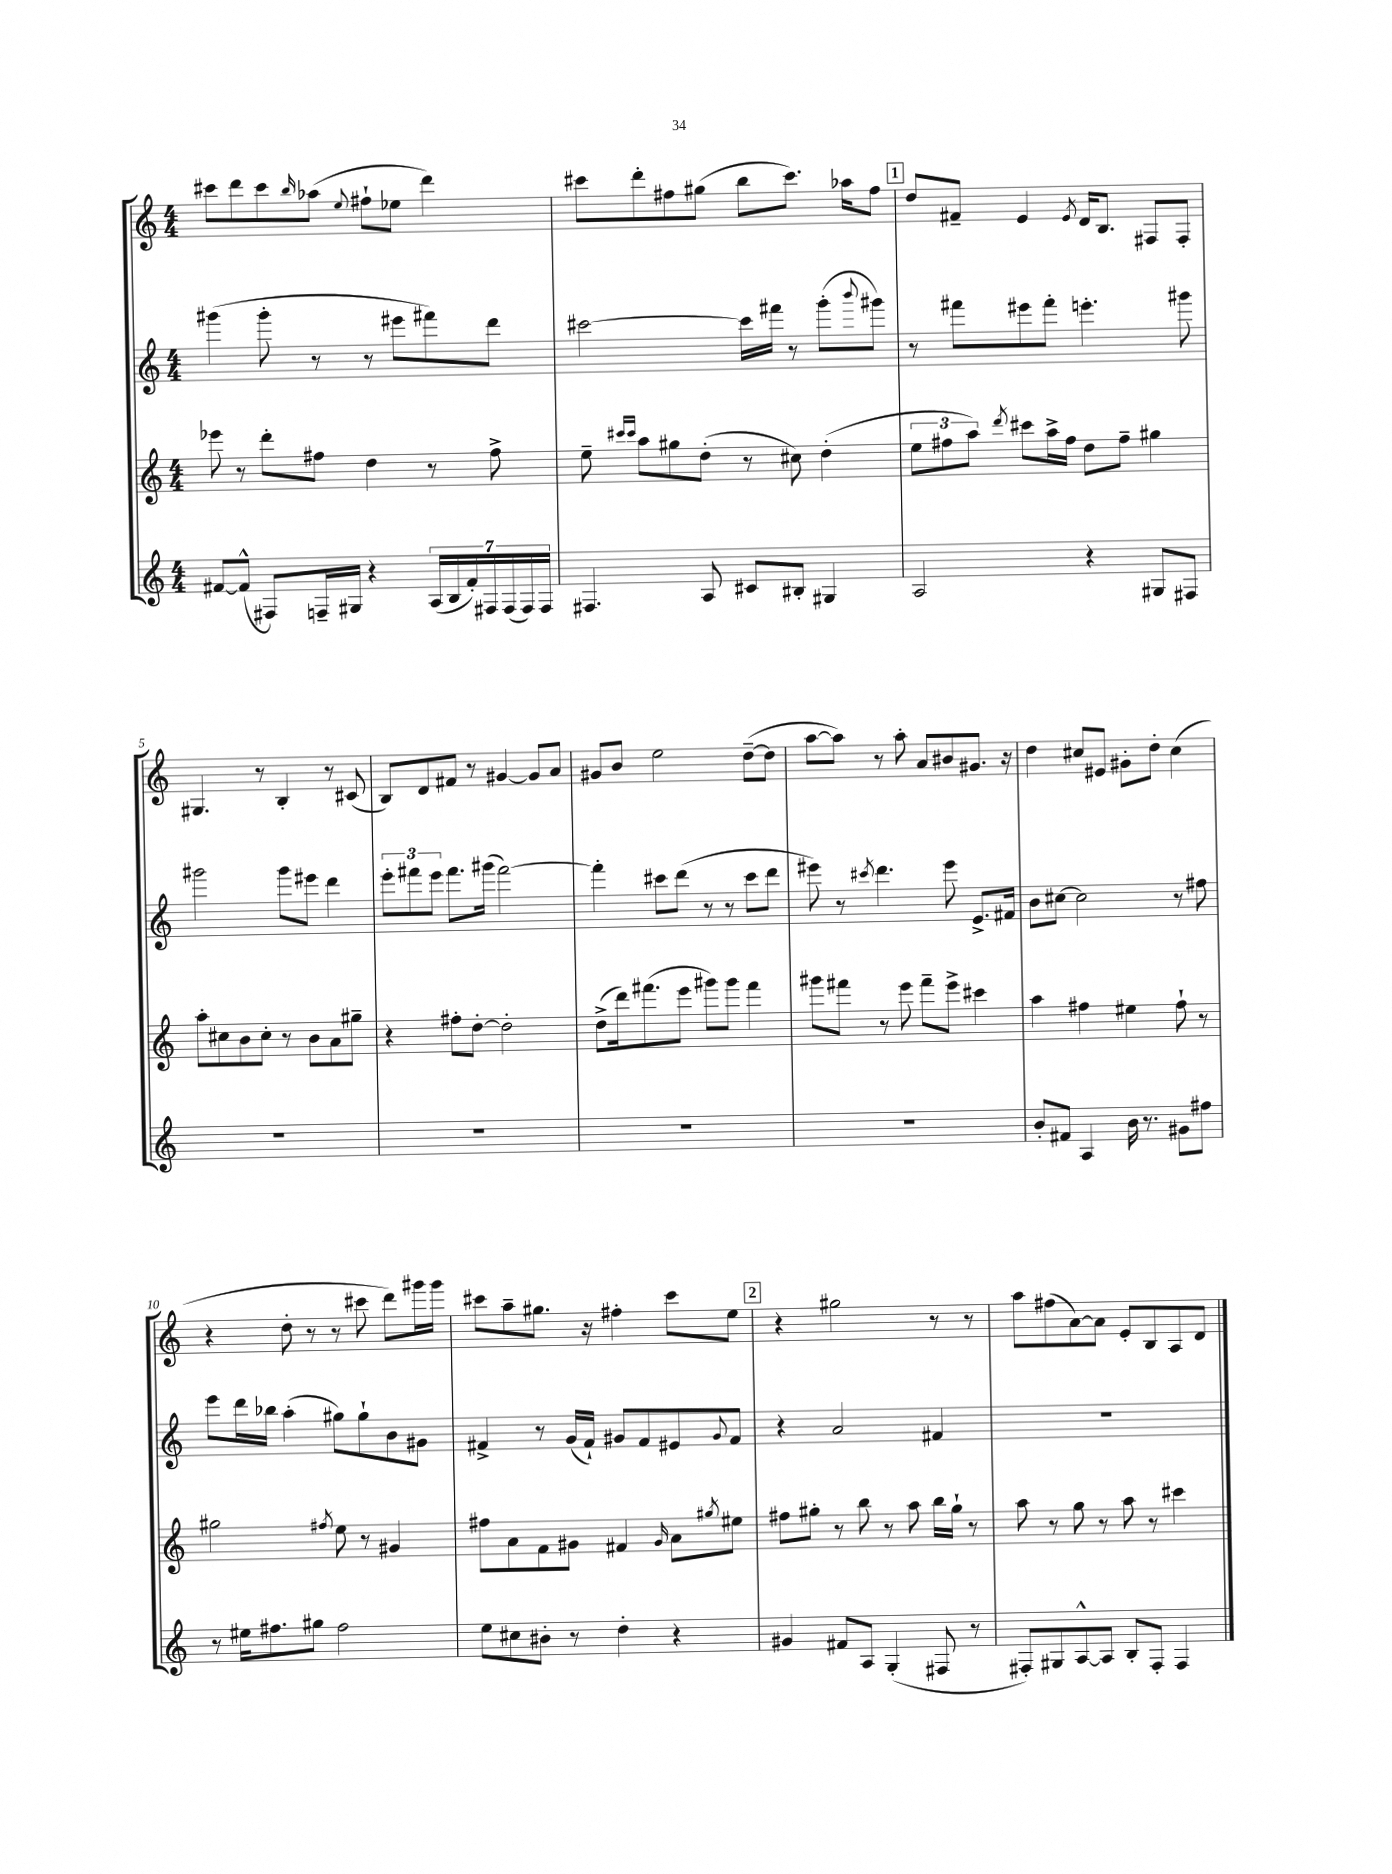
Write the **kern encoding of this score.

**kern	**kern	**kern	**kern
*staff4	*staff3	*staff2	*staff1
*clefG2	*clefG2	*clefG2	*clefG2
*k[]	*k[]	*k[]	*k[]
*M4/4	*M4/4	*M4/4	*M4/4
[8f#/L	8eee-\	(4ggg#\	8ccc#\L
(8f#^^/]J	8r	.	8ddd\
8F#/L)	8ddd'\L	8ggg#'\	8ccc#\
.	.	.	16qqbb/
16F~/L	8ff#\J	8r	(8aa-\J
16G#/JJ	.	.	.
.	.	.	8qqee/
4r	4dd\	8r	8ff#`\L
.	.	8eee#\L	8ee-\J
(28A/LL	8r	8fff#\)	4ddd\)
28B/	.	.	.
28f#'/)	.	.	.
28F#/	.	.	.
.	8ff#^\	8ddd\J	.
(28F#/	.	.	.
28F#/)	.	.	.
28F#/JJ	.	.	.
=	=	=	=
4.F#/	8ee~\	[2ccc#\	8ccc#\L
.	16qqccc#/LL	.	.
.	16qqccc#/JJ	.	.
.	8aa\L	.	8ddd'\
.	8gg#\	.	8ff#\
8A/	(8dd'\J	.	(8gg#\J
8c#/L	8r	16ccc#\]LL	8bb\L
.	.	16fff#\JJ	.
8B#'/J	8cc#\)	8r	8.ccc#\J)
4G#/	(4dd'\	(8ggg'\L	.
.	.	.	16aa-\LK
.	.	8qqbbb/	.
.	.	8ggg#\J)	8ff#\J
=	=	=	=
2A/	12ee\L	8r	8dd/L
.	12ff#\	.	.
.	.	8fff#\L	8f#~/J
.	12aa\J)	.	.
.	8qddd/	.	.
.	8ccc#\L	8eee#\	4e/
.	16aa^\L	8fff#'\J	.
.	16ff#\JJ	.	.
.	.	.	8qe/
4r	8dd\L	4.eee'\	16d/LK
.	.	.	8.B/J
.	8ff#~\J	.	.
8G#/L	4gg#\	.	8F#/L
8F#/J	.	8ggg#\	8F#'/J
=	=	=	=
1r	8aa'\L	2ggg#\	4.G#/
.	8cc#\	.	.
.	8b\	.	.
.	8cc#'\J	.	8r
.	8r	8ggg#\L	4B'/
.	8b\L	8eee#\J	.
.	8a\	4ddd\	8r
.	8gg#~\J	.	(8c#/
=	=	=	=
1r	4r	12eee'\L	8B/L)
.	.	12fff#\	.
.	.	.	8d/
.	.	12eee\J	.
.	8ff#'\L	8.fff#\L	8f#/J
.	[8dd'\J	.	8r
.	.	(16ggg#\Jk	.
.	2dd'\]	[2fff#\)	[4g#/
.	.	.	8g#/]L
.	.	.	8a/J
=	=	=	=
1r	(8dd^\L	4fff#'\]	8g#/L
.	16ddd\k)	.	8b/J
.	(8.fff#\	.	.
.	.	8ccc#\L	2ee\
.	8eee\J	(8ddd\J	.
.	8ggg#\L)	8r	.
.	8ggg#\J	8r	.
.	4fff#\	8ccc#\L	([8dd~\L
.	.	8ddd\J	8dd\]J
=	=	=	=
1r	8ggg#\L	8eee#\)	[8aa\L
.	8fff#\J	8r	8aa\]J)
.	.	8qccc#/	.
.	8r	4.ddd\	8r
.	8eee\	.	8aa'\
.	8fff#~\L	.	8a/L
.	8eee^\J	8eee#\	8b#/
.	4ccc#\	8.e^/L	8.g#/J
.	.	16f#/Jk	16r
=	=	=	=
8b'/L	4aa\	8b\L	4dd\
8f#/J	.	[8cc#\J	.
4A/	4ff#\	2cc#\]	8cc#/L
.	.	.	8e#/J
16b\	4ee#\	.	8g#'\L
8.r	.	.	.
.	.	.	8dd'\J
8g#\L	8ff#`\	8r	(4cc#\
8ff#\J	8r	8ff#\	.
=	=	=	=
8r	2gg#\	8eee\L	4r
16ee#\LK	.	16ddd\L	.
8.ff#\	.	16bb-\JJ	.
.	.	(4aa'\	8dd'\
8gg#\J	.	.	8r
.	8qff#/	.	.
2ff#\	8ee\	8gg#\L)	8r
.	8r	8gg#`\	8ccc#\
.	4g#/	8b\	8ddd\L)
.	.	8g#\J	16ggg#\L
.	.	.	16ggg#\JJ
=	=	=	=
8ee\L	8ff#\L	4f#^/	8ccc#\L
8cc#\	8a\	.	8aa~\
8b#'\J	8f\	8r	8.gg#\J
8r	8g#\J	(16g/LL	.
.	.	16f#`/JJ)	16r
4dd'\	4f#/	8g#/L	4ff#'\
.	.	8f#/	.
.	16qqg#/	.	.
4r	8a\L	8e#/	8ccc#\L
.	8qgg#/	8qqg#/	.
.	8ee#\J	8f#/J	8ee\J
=	=	=	=
4g#/	8ff#\L	4r	4r
.	8gg#'\J	.	.
8f#/L	8r	2a/	2gg#\
8A/J	8bb\	.	.
(4G'/	8r	.	.
.	8aa\	.	.
8F#/	16bb\LL	4f#/	8r
.	16gg#`\JJ	.	.
8r	8r	.	8r
=	=	=	=
8F#'/L)	8aa\	1r	8aa\L
8G#/	8r	.	(8ff#\
[8A^^/	8gg\	.	[8a\)
8A/]J	8r	.	8a\]J
8B'/L	8aa\	.	8e'/L
8F#'/J	8r	.	8B/
4F#/	4ccc#\	.	8A/
.	.	.	8d/J
==	==	==	==
*-	*-	*-	*-
